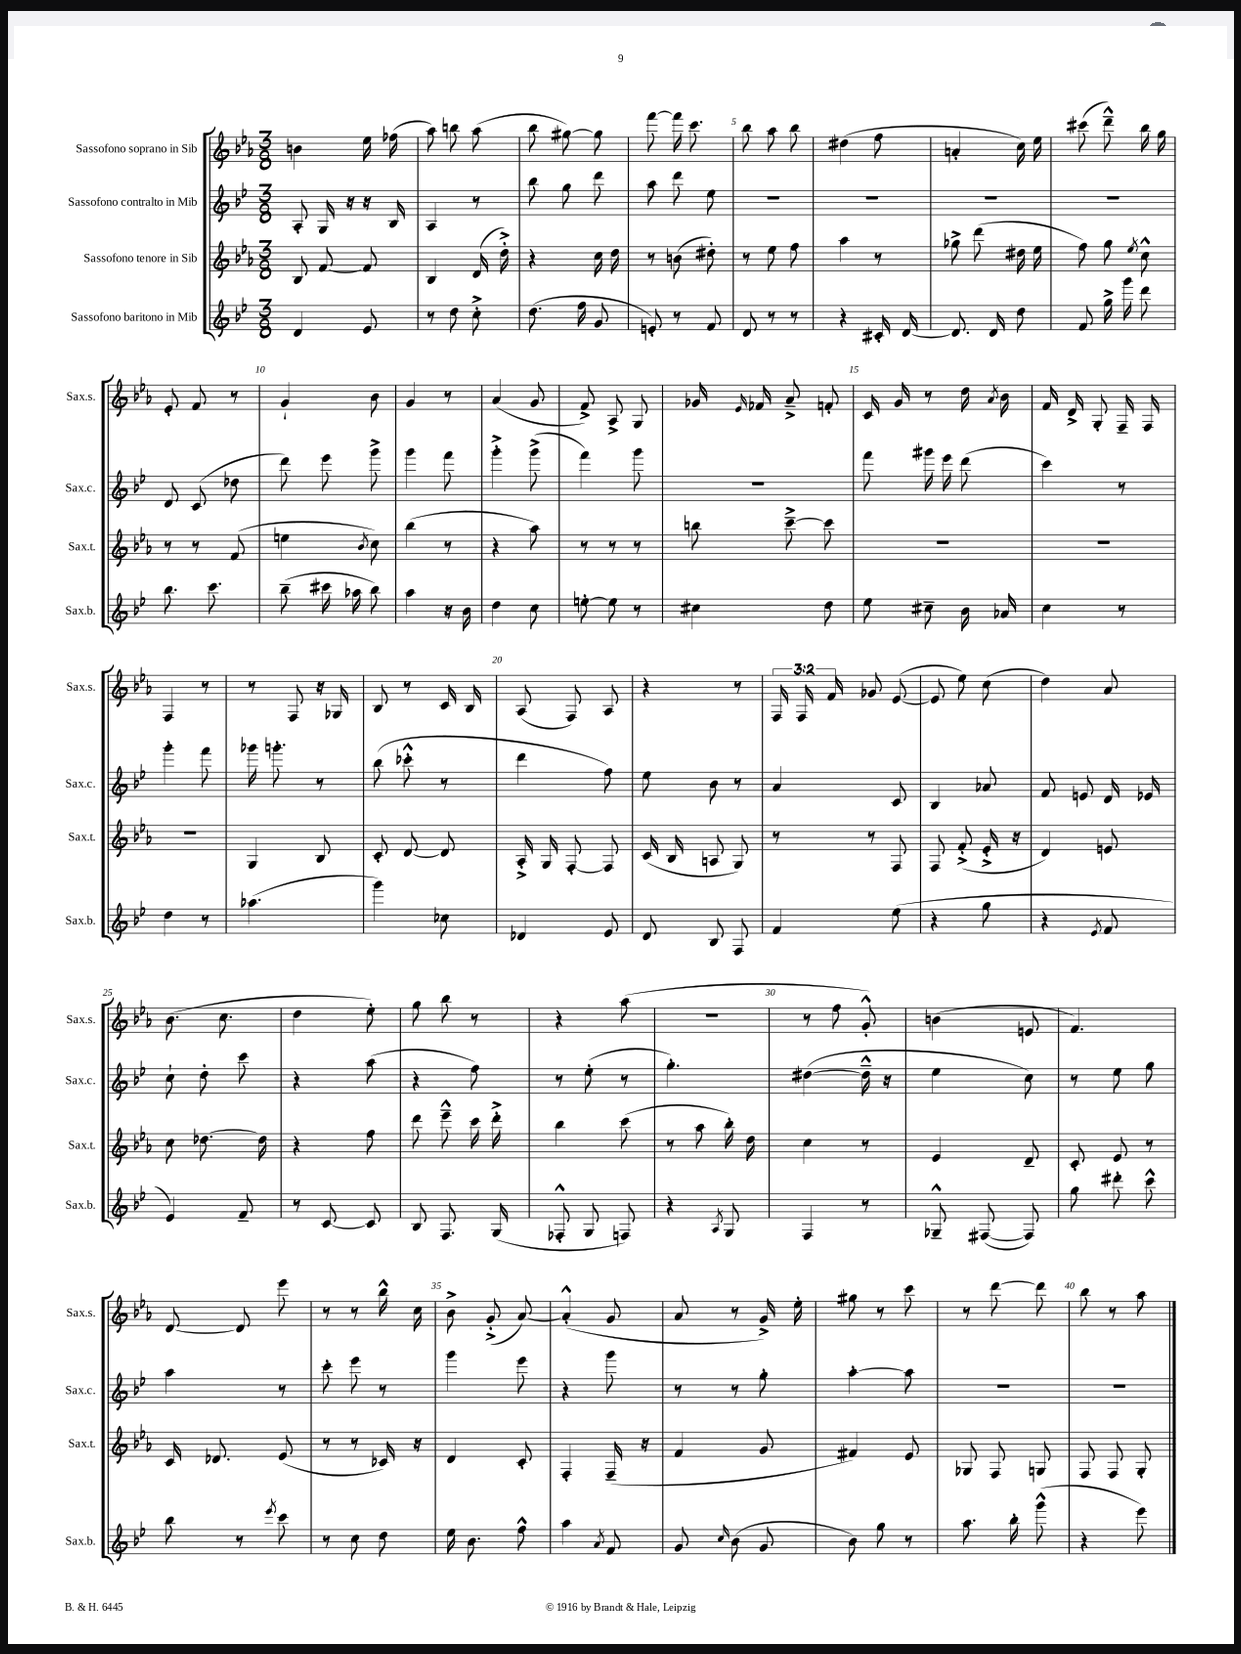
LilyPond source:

<<
\new StaffGroup <<
\new Staff = "s0" \with { instrumentName = "Sassofono soprano in Sib" shortInstrumentName = "Sax.s." } {
    \clef treble \key ees \major \numericTimeSignature \time 3/8 \override Staff.TupletNumber.text = #tuplet-number::calc-fraction-text
    \autoBeamOff b'4 ees''16 fes''16( |
    aes''8) b''8 aes''8( |
    bes''8 gis''8~) gis''8 |
    f'''8~ f'''16 c'''8. |
    bes''8 aes''8 bes''8 |
    dis''4( f''8 |
    a'4-. c''16) ees''16 |
    cis'''8( d'''8---^) bes''16 g''16 |
    ees'8-. f'8 r8 |
    g'4-! bes'8 |
    g'4 r8 |
    aes'4( g'8 |
    f'8->) aes8-> g8 |
    ges'16 \grace { ees'16 } fes'16 aes'8---> f'8-. |
    c'16 g'16 r8 d''16 \acciaccatura { aes'8 } bes'16 |
    f'16 d'16-> g8-. f16-- f16 |
    f4 r8 |
    r8 f8 r16 ges16 |
    bes8 r8 c'16 bes16 |
    aes8( f8) aes8 |
    r4 r8 |
    \tuplet 3/2 { f16 f16 f'16 } ges'8 ees'8~( |
    ees'8 ees''8) c''8( |
    d''4) aes'8 |
    bes'8.( c''8. |
    d''4 ees''8-.) |
    g''8 bes''8 r8 |
    r4 aes''8( |
    R4. |
    r8 f''8 g'8-.-^) |
    b'4( e'8 |
    f'4.) |
    d'8~ d'8 ees'''8 |
    r8 r8 bes''16-^ c''16 |
    bes'8-> g'8-.->( aes'8~) |
    aes'4-.-^( g'8 |
    aes'8 r8 g'16->) ees''16-. |
    gis''8 r8 c'''8 |
    r8 d'''8~ d'''8 |
    bes''8 r8 aes''8 \bar "|." |
}
\new Staff = "s1" \with { instrumentName = "Sassofono contralto in Mib" shortInstrumentName = "Sax.c." } {
    \clef treble \key bes \major \numericTimeSignature \time 3/8
    \autoBeamOff a8-. g16 r16 r16 bes16 |
    a4 r8 |
    bes''8 g''8 d'''8 |
    a''8 d'''8 ees''8 |
    R4. |
    R4. |
    R4. |
    R4. |
    d'8 c'8( des''8 |
    d'''8) ees'''8 g'''8-> |
    g'''4 f'''8 |
    g'''4-.-> g'''8->( |
    f'''4) g'''8 |
    R4. |
    f'''8 gis'''16 ees'''16 d'''8( |
    c'''4) r8 |
    g'''4-. f'''8 |
    ges'''16 g'''8.-. r8 |
    bes''8( ces'''8-.-^ r8 |
    d'''4 f''8) |
    ees''8 bes'8 r8 |
    a'4 c'8 |
    bes4 aes'8 |
    f'8 e'8 d'16 ees'16 |
    c''8-! d''8-. c'''8 |
    r4 a''8( |
    r4 f''8) |
    r8 ees''8-.( r8 |
    g''4.-.) |
    dis''4~( dis''16---^ r16 |
    ees''4 c''8) |
    r8 ees''8 g''8 |
    a''4 r8 |
    c'''8-. ees'''8 r8 |
    g'''4 ees'''8 |
    r4 g'''8 |
    r8 r8 g''8-. |
    a''4~-. a''8 |
    R4. |
    R4. \bar "|." |
}
\new Staff = "s2" \with { instrumentName = "Sassofono tenore in Sib" shortInstrumentName = "Sax.t." } {
    \clef treble \key ees \major \numericTimeSignature \time 3/8
    \autoBeamOff bes8 f'8~ f'8 |
    bes4 d'16( d''16-.->) |
    r4 c''16 d''16 |
    r8 b'8( dis''8-.) |
    r8 ees''8 f''8 |
    aes''4 r8 |
    ges''8-> d'''8( dis''16 ees''16 |
    f''8) g''8 \acciaccatura { ees''8 } c''8-^ |
    r8 r8 f'8( |
    e''4 \acciaccatura { bes'8 } c''8) |
    bes''4( r8 |
    r4 aes''8) |
    r8 r8 r8 |
    b''8 c'''8~---> c'''8 |
    R4. |
    R4. |
    R4. |
    g4 bes8 |
    c'8-. d'8~ d'8 |
    aes16-.-> g16 f8~-. f8 |
    c'16( bes16 a8 g8) |
    r8 r8 f8 |
    f8 f'8-.->( ees'16-.-> r16 |
    d'4) e'8 |
    c''8 des''8.~ des''16 |
    r4 f''8 |
    d'''8 ees'''8---^ c'''16 d'''16-.-> |
    bes''4 c'''8( |
    r8 aes''8 bes''16-.) d''16 |
    c''4 r8 |
    ees'4 d'8-- |
    c'8-. ees'8 r8 |
    c'16 des'8. ees'8( |
    r8 r8 ces'16) r16 |
    d'4 c'8-. |
    f4-. f16--( r16 |
    f'4 g'8 |
    fis'4) ees'8 |
    ges8 f8 g8 |
    f8 f8 g8-. \bar "|." |
}
\new Staff = "s3" \with { instrumentName = "Sassofono baritono in Mib" shortInstrumentName = "Sax.b." } {
    \clef treble \key bes \major \numericTimeSignature \time 3/8
    \autoBeamOff d'4 ees'8 |
    r8 d''8 c''8-.-> |
    d''8.( f''16 g'8 |
    e'8-.) r8 f'8 |
    d'8 r8 r8 |
    r4 cis'16-. d'16~ |
    d'8. d'16 d''8 |
    f'8 g''16-> g'''16 d'''8 |
    bes''8. c'''8. |
    bes''8--( cis'''16 aes''16 bes''8) |
    a''4 r16 bes'16 |
    d''4 c''8 |
    e''8~-. e''8 r8 |
    cis''4 d''8 |
    ees''8 cis''8-- bes'16 aes'16 |
    c''4 r8 |
    d''4 r8 |
    aes''4.( |
    g'''4) ces''8 |
    des'4 ees'8 |
    d'8 bes8 f8 |
    f'4 ees''8( |
    r4 g''8 |
    r4 \acciaccatura { ees'8 } f'8 |
    ees'4) f'8-- |
    r8 c'8~ c'8 |
    bes8 f8. g16( |
    fes8-.-^ g8 f8) |
    r4 \acciaccatura { a8 } g8 |
    f4 r8 |
    ges8---^ fis8~( fis8) |
    g''8 dis'''8-. c'''8-^ |
    bes''8 r8 \acciaccatura { ees'''8 } c'''8 |
    r8 c''8 d''8 |
    ees''16 bes'8. f''8-^ |
    a''4 \acciaccatura { a'8 } f'8 |
    g'8 \grace { c''16 } bes'8( g'8 |
    bes'8) g''8 r8 |
    a''8. bes''16-. g'''8-^( |
    r4 ees'''8) \bar "|." |
}
>>
>>
\layout { \context { \Score \override BarNumber.break-visibility = ##(#f #t #t) barNumberVisibility = #(every-nth-bar-number-visible 5) } }
